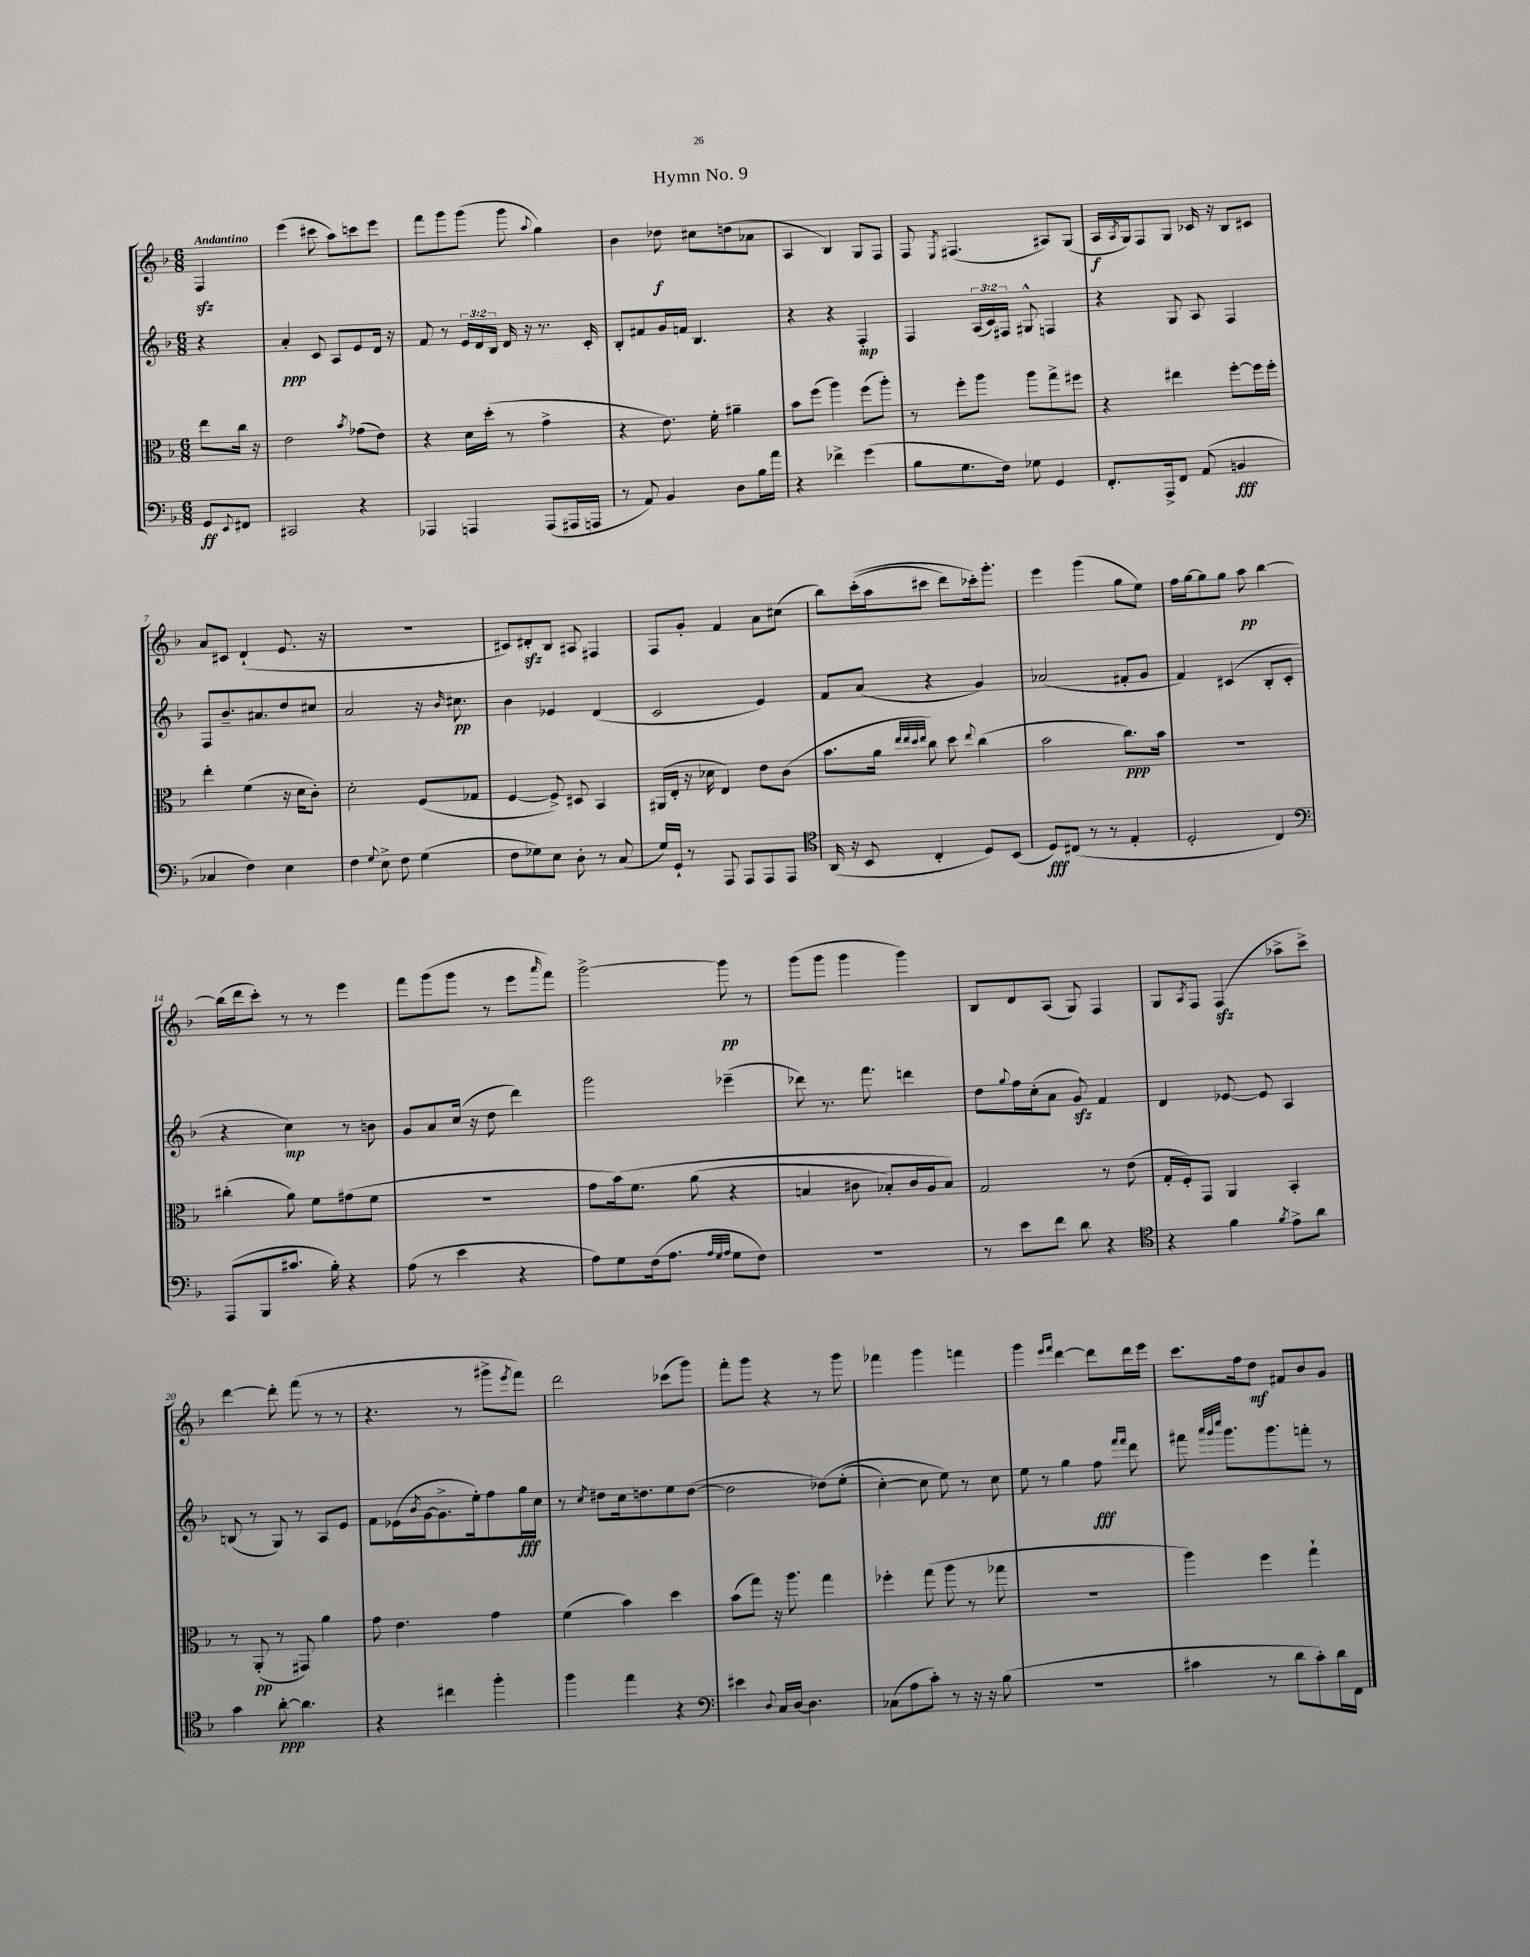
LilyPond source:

\header { title = "Hymn No. 9" }
<<
\new StaffGroup <<
\new Staff = "s0" {
    \clef treble \key f \major \numericTimeSignature \time 6/8 \partial 4 \tempo "Andantino"
    f4\sfz |
    e'''4( cis'''8 a''8) c'''8 e'''8 |
    f'''8 g'''8 g'''8( g'''8 \appoggiatura { a''8 } g''4) |
    bes'4 des''8\f cis''8 d''8( aes'8 |
    a4 bes4) g8 f8 |
    f8 \acciaccatura { e8 } fis4.( ais8) g8( |
    a16\f \acciaccatura { a8 } g16) f8 g8 ces'16 r16 bes8 cis'8 |
    a'8 cis'8 d'4-!( e'8. r16 |
    R2. |
    cis'8) dis'8-.\sfz bes8 ais8 fis4 |
    f8 g'8-. f'4 a'8 cis''8( |
    bes''8) c'''16-.(\( a''16 cis'''8 d'''8) ces'''16-.\) g'''8.-. |
    e'''4 g'''4( g''8 e''8) |
    f''16 g''16~ g''8 g''8 a''8\pp bes''4~ |
    bes''16( d'''16 c'''8-.) r8 r8 e'''4 |
    f'''8 g'''8( g'''8 r8 e'''8 \grace { a'''16 } f'''8) |
    g'''2~-> g'''8\pp r8 |
    g'''8( g'''8 g'''4 g'''4) |
    bes8 d'8 a8( g8) f4 |
    g8 \acciaccatura { a8 } f8 f4\sfz( aes''8-> c'''8->) |
    d'''4~ d'''8-. f'''8( r8 r8 |
    r4. r8 gis'''8-> \acciaccatura { e'''8 } f'''8) |
    d'''2 ces'''8( g'''8) |
    f'''8-. g'''8 r4 r8 g'''8 |
    fes'''4 g'''4 f'''4 |
    g'''4 \grace { e'''16 f'''16 } d'''4~ d'''8 d'''16 e'''16 |
    c'''8. f''16 d''8\mf fis'8 bes'8 g'8 \bar "|." |
}
\new Staff = "s1" {
    \clef treble \key f \major \numericTimeSignature \time 6/8 \override Staff.TupletNumber.text = #tuplet-number::calc-fraction-text \partial 4
    r4 |
    a'4-.\ppp c'8 a8 e'8 d'16 r16 |
    f'8 r8 \tuplet 3/2 { e'16 d'16 bes16 } d'16 r16 r8. c'16-. |
    bes8-. fis'8 g'16 f'16 bes4. |
    r4 r4 f4-.\mp |
    f4 \tuplet 3/2 { a16( c'16) fis16 } gis8-^ f4 |
    r4 g8 a8 f4 |
    f8 bes'8.-- ais'8. d''8 cis''8 |
    a'2 r16 \grace { bes'16 } cis''8.\pp |
    bes'4 ees'4 d'4( |
    c'2 e'4) |
    f'8 a'8( r4 g'4) |
    aes'2( fis'8-. g'8 |
    f'4) cis'4( bes8-. cis'8-. |
    r4 c''4\mp) r8 b'8 |
    g'8 a'8 c''16( r16 d''8 d'''4) |
    g'''2 ees'''4--( |
    des'''8) r8. f'''8. d'''4 |
    d''8 \appoggiatura { g''8 } f''16 c''16-.( a'8 g'8\sfz) f'4 |
    d'4 ees'8~ ees'8 a4 |
    b8( r8 g8) r8 a8 e'8 |
    f'8 ees'16( \acciaccatura { bes'8 } g'16~ g'8.-> e''16-.) f''8 g''16\fff c''16 |
    r8 \acciaccatura { c''8 } dis''8 c''16 d''8. e''8 d''8~( |
    d''2 des''8)\( e''8-.( |
    c''4~-.) c''8 e''8\) r8 c''8 |
    e''8 r8 g''4 f''8\fff \grace { f'''16 f'''16 } d'''8 |
    fis'''8 \grace { a'''32 g'''32 c''''32 } g'''8. g'''8. f'''8-. r8 \bar "|." |
}
\new Staff = "s2" {
    \clef alto \key f \major \numericTimeSignature \time 6/8 \partial 4
    e''8 c''16 r16 |
    e'2 \acciaccatura { bes'8 } ges'8( e'8) |
    r4 d'16 d''16-.( r8 g'4-> |
    r4 e'8.) f'16-. ais'4-- |
    bes'8 f''8( a''4) f''8( a''8-.) |
    r8 f''8-. a''8 a''8 g''8-> fis''8 |
    r4 eis''4 f''8~-. f''16 f''16-. |
    e''4-. f'4( r16 d'16 c'8-.) |
    d'2-. f8( ges8 |
    f4~ f8->) dis8 bes,4 |
    ais,16( e16-. r16 des'16 e4) e'8 c'8( |
    bes'8. a'16 \grace { e''32 e''32 d''32 e''32 } c''8) d''8 \appoggiatura { e''8 } c''4( |
    bes'2 c''8.\ppp) bes'16 |
    R2. |
    cis''4-.( a'8) f'8 gis'8( f'8 |
    R2. |
    g'8 bes'16)\( f'8. a'8( r4 |
    b4 cis'8 bes8-.) cis'16 a16 bes8\) |
    g2 r8 e'8( |
    g16-. f16-.) g,8 a,4 bes,4-. |
    r8 a,8-.\pp( r8 gis,8) a'4 |
    g'8 e'4. g'4 |
    f'4( bes'4) d''4 |
    bes'8( g''8) r16 a''8. g''4 |
    fes''4-. g''8( a''8 r8 ges''8 |
    R2. |
    a''4) f''4 g''4-! \bar "|." |
}
\new Staff = "s3" {
    \clef bass \key f \major \numericTimeSignature \time 6/8 \partial 4
    g,8\ff \appoggiatura { e,8 } fis,8 |
    cis,2 r4 |
    aes,,4 a,,4 a,,8( ais,,16 a,,16 |
    r8 a,8) bes,4 d8 bes16 a'16 |
    r4 fes'4-> g'4( |
    bes8 g8. f16) ges8 g,4 |
    f,8.-. a,,16-> f,8 a,8( b,4\fff |
    ces4 f4) e4 |
    f4 \appoggiatura { g8 } e8-> f8 g4( |
    f8 ges8) e8 d8-. r8 c8( |
    g16) g,16-! r8 a,,8 a,,8 a,,8 a,,8 |
    \clef tenor a,16( r16 bes,8 c4-. d8) bes,8( |
    d8\fff) cis8( r8 r8 e4-. |
    d2-. c4) |
    \clef bass a,,8( bes,,8 cis'8. bes16-.) r4 |
    a8( r8 e'4 r4 |
    a8) g8 f16( a8. \grace { a32 g32 a32 } g8 f8) |
    R2. |
    r8 e'8 f'8 d'8 r4 |
    \clef tenor r4 f'4 \acciaccatura { f'8 } e'8-> a'8 |
    g'4 a'8~-.\ppp a'4. |
    r4 cis''4 f''4-. |
    f''4 e''4 r4 |
    \clef bass eis'4 \appoggiatura { d8 } c16 d16~ d4. |
    ces8( a8 c'8-.) r8 r16 r16 bes8( |
    R2. |
    cis'4 r8 d'8 cis'8-.) d'16 f,16 \bar "|." |
}
>>
>>
